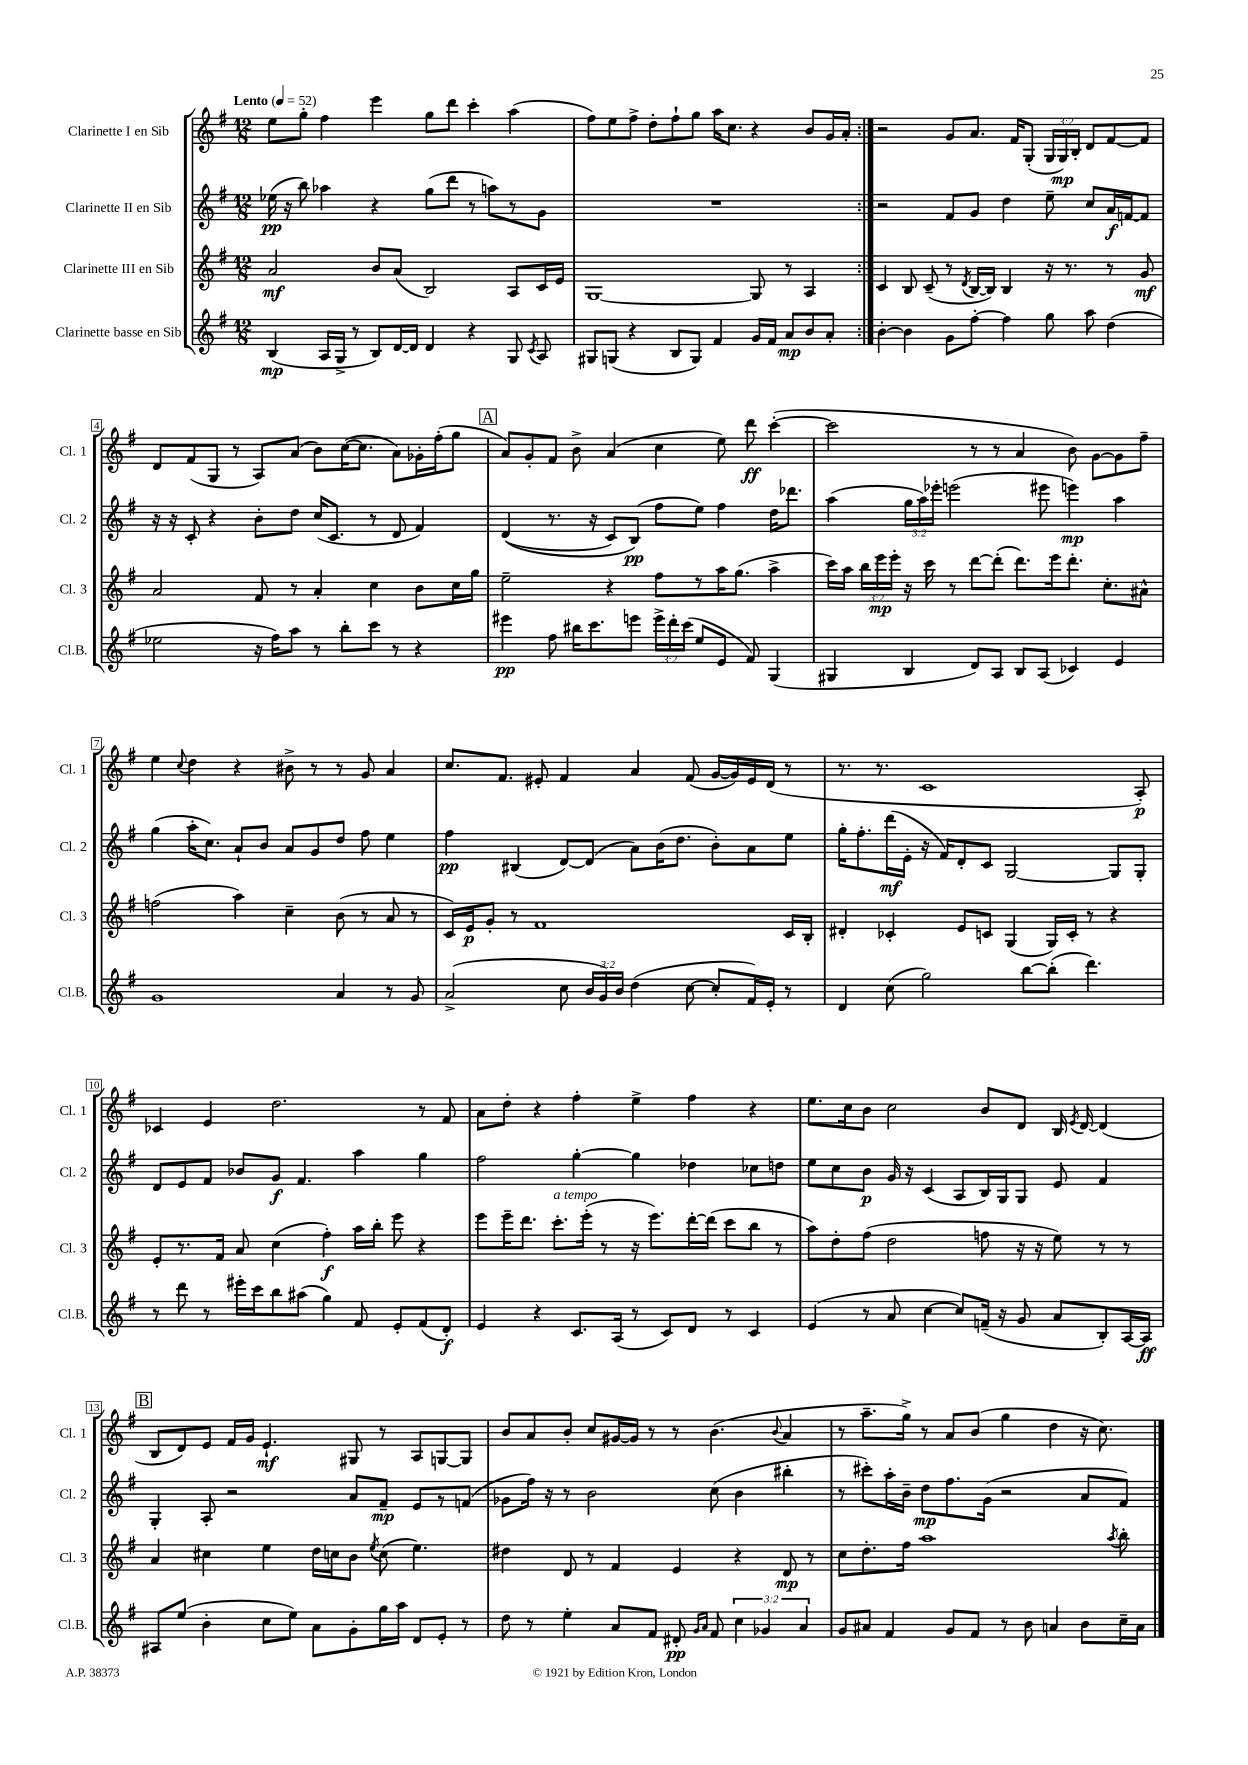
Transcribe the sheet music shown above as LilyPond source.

<<
\new StaffGroup <<
\new Staff = "s0" \with { instrumentName = "Clarinette I en Sib" shortInstrumentName = "Cl. 1" } {
    \clef treble \key g \major \numericTimeSignature \time 12/8 \override Staff.TupletNumber.text = #tuplet-number::calc-fraction-text \tempo "Lento" 4 = 52
    \autoBeamOff \repeat volta 2 { e''8[ g''8]-. fis''4 e'''4 g''8[ d'''8] c'''4-. a''4( |
    fis''8[) e''8 fis''8]-> d''8[-. fis''8-! g''8] a''16[ c''8.] r4 b'8[ g'16 a'16]-. | }
    r2 g'8[ a'8.] fis'16[ g8]-.( \tuplet 3/2 { g16[ g16\mp) b16]-. } d'8[ fis'8~ fis'8] |
    d'8[ fis'8( g8] r8 a8[) a'8]( b'8[) c''16~( c''8.] a'8[) ges'16-. fis''16-.( g''8] |
    \mark \markup { \box "A" } a'8[) g'8-. fis'8] b'8-> a'4( c''4 e''8) d'''8\ff c'''4~-.( |
    c'''2 r8 r8 a'4 b'8) g'8[~ g'8 fis''8]-- |
    e''4 \appoggiatura { c''8 } d''4 r4 bis'8-> r8 r8 g'8 a'4 |
    c''8.[ fis'8.] eis'8-. fis'4 a'4 fis'8( g'16[~ g'16) eis'16 d'16]( r8 |
    r8. r8. c'1 a8-.\p) |
    ces'4 e'4 d''2. r8 fis'8 |
    a'8[ d''8]-. r4 fis''4-. e''4-> fis''4 r4 |
    e''8.[ c''16 b'8] c''2 b'8[ d'8] b16 \acciaccatura { e'8 } d'16~ d'4( |
    \mark \markup { \box "B" } b8[ d'8) e'8] fis'16[ g'16] e'4.-!\mf gis8 r8 a8[ g8~ g8] |
    b'8[ a'8 b'8]-. c''8[ gis'16~ gis'16] r8 r8 b'4.( \appoggiatura { b'8 } a'4 |
    r8 a''8.[-- g''16]->) r8 a'8[ b'8]( g''4 d''4 r16 c''8.) \bar "|." |
}
\new Staff = "s1" \with { instrumentName = "Clarinette II en Sib" shortInstrumentName = "Cl. 2" } {
    \clef treble \key g \major \numericTimeSignature \time 12/8 \override Staff.TupletNumber.text = #tuplet-number::calc-fraction-text
    \autoBeamOff \repeat volta 2 { ees''16\pp( r16 b''8) aes''4 r4 g''8[( d'''8] r8 a''8[) r8 g'8] |
    R1. | }
    r2 fis'8[ g'8] d''4 e''8-- c''8[ a'16\f f'16~ f'8] |
    r16 r16 c'8-. r4 b'8[-. d''8] c''16[( c'8.] r8 d'8 fis'4) |
    \mark \markup { \box "A" } d'4(\( r8. r16 c'8[) b8]\pp(\) fis''8[ e''8]) fis''4 d''16[ des'''8.] |
    a''4( \tuplet 3/2 { g''16[ a''16) ees'''16]-. } e'''2( eis'''8 e'''4\mp) a''4 |
    g''4( a''16[-. c''8.]) a'8[-! b'8] a'8[ g'8 d''8] fis''8 e''4 |
    fis''4\pp bis4( d'8[~) d'8]( a'8[) b'16( d''8.] b'8[-.) a'8 e''8] |
    g''16[-. fis''8.-. d'''16\mf( e'16]-. r16 fis'16[) d'8-. c'8] g2~ g8[ g8]-. |
    d'8[ e'8 fis'8] bes'8[ g'8]\f fis'4. a''4 g''4 |
    fis''2 g''4~-. g''4 des''4 ces''8[ d''8] |
    e''8[ c''8 b'8]\p g'16 r16 c'4( a8[ b16) g16 g8] e'8 fis'4 |
    \mark \markup { \box "B" } g4-. a8-. r2 a'8[ fis'8]--\mp e'8[ r8 f'8]( |
    ges'8[ fis''16]) r16 r8 b'2 c''8( b'4 bis''4-. |
    r8 cis'''8[-.) a''16-. b'16]-- d''8[\mp fis''8. g'16]( r2 a'8[ fis'8]) \bar "|." |
}
\new Staff = "s2" \with { instrumentName = "Clarinette III en Sib" shortInstrumentName = "Cl. 3" } {
    \clef treble \key g \major \numericTimeSignature \time 12/8 \override Staff.TupletNumber.text = #tuplet-number::calc-fraction-text
    \autoBeamOff \repeat volta 2 { a'2\mf b'8[ a'8]( b2) a8[ c'16 e'16] |
    g1~ g8 r8 a4 | }
    c'4 b8 c'8--( r8 \acciaccatura { d'8 } b16[~ b16]) b4 r16 r8. r8 g'8\mf |
    a'2 fis'8 r8 a'4-. c''4 b'8[ c''16 g''16] |
    \mark \markup { \box "A" } e''2-- r4 fis''8[ r8 a''16 g''8.]( a''4-> |
    c'''16[) a''16] \tuplet 3/2 { b''16[ e'''16\mp e'''16]-. } r16 c'''16 r8 d'''8[~ d'''8]-.( d'''8.[) e'''16 d'''8.]-. c''8.[-. ais'8]-^ |
    f''2( a''4) c''4-- b'8( r8 a'8 r8 |
    c'16[) e'16\p g'8]-. r8 fis'1 c'16[ b16]-. |
    dis'4-. ces'4-. e'8[ c'8] g4( g16[) c'16]-. r8 r4 |
    e'8[-. r8. fis'16] a'8 c''4( fis''4-.\f) a''16[ b''16]-. e'''8 r4 |
    e'''8[ e'''16-- d'''8.] c'''8.[-.^\markup { \italic "a tempo" } e'''16]-.( r8 r16 e'''8.[) d'''16~-. d'''16]( c'''8[ b''8] r8 |
    a''8[) d''8-. fis''8]( d''2 f''8 r16 r16 e''8) r8 r8 |
    \mark \markup { \box "B" } a'4 cis''4 e''4 d''16[ c''16 b'8] \acciaccatura { e''8 } c''8( e''4.) |
    dis''4 d'8 r8 fis'4 e'4 r4 d'8\mp r8 |
    c''8[ d''8.-. fis''16] a''1 \acciaccatura { a''8 } b''8-. \bar "|." |
}
\new Staff = "s3" \with { instrumentName = "Clarinette basse en Sib" shortInstrumentName = "Cl.B." } {
    \clef treble \key g \major \numericTimeSignature \time 12/8 \override Staff.TupletNumber.text = #tuplet-number::calc-fraction-text
    \autoBeamOff \repeat volta 2 { b4\mp( a16[ g16]-> r8 b8[) d'16~ d'16] d'4 r4 g8 \acciaccatura { c'8 } a8 |
    gis8[ g8]( r4 b8[ g8]) fis'4 g'16[ fis'16] a'8[\mp b'8 a'8]-. | }
    b'4~-. b'4 g'8[ fis''8]~-. fis''4 g''8 a''8 d''4( |
    ees''2 r16 fis''16[) a''8] r8 b''8[-. c'''8] r8 r4 |
    \mark \markup { \box "A" } eis'''4\pp fis''8 bis''16[ c'''8. e'''8] \tuplet 3/2 { e'''16[-> d'''16-. c'''16]( } e''8[ e'8] fis'8) g4( |
    gis4 b4 d'8[) a8] b8[ a8]( ces'4) e'4 |
    g'1 a'4 r8 g'8 |
    a'2->( c''8 \tuplet 3/2 { b'16[ g'16) b'16] } d''4( c''8~ c''8[-. fis'16) e'16]-. r8 |
    d'4 c''8( g''2) b''8[~ b''8]-.( d'''4.) |
    r8 d'''8 r8 eis'''16[-. c'''16 b''8 ais''8]( g''4) fis'8 e'8[-. fis'8( d'8]-.\f) |
    e'4 r4 c'8.[ a16]( r8 c'8[) d'8] r8 c'4 |
    e'4( r8 a'8 c''4~ c''8[) f'16]--( r16 g'8 a'8[ b8-.) a16~ a16]\ff |
    \mark \markup { \box "B" } ais8[ e''8]( b'4-. c''8[ e''8]) a'8[ g'8-. g''16 a''16] d'8[ e'8]-. r8 |
    d''8 r8 e''4-. a'8[ fis'8] dis'8-.\pp \grace { g'16[ a'16] } fis'8 \tuplet 3/2 { c''4 ges'4 a'4 } |
    g'8[ ais'8] fis'4 g'8[ fis'8] r8 b'8 a'4 b'8[ c''16-- a'16] \bar "|." |
}
>>
>>
\layout { \context { \Score \override BarNumber.stencil = #(make-stencil-boxer 0.1 0.3 ly:text-interface::print) } }
